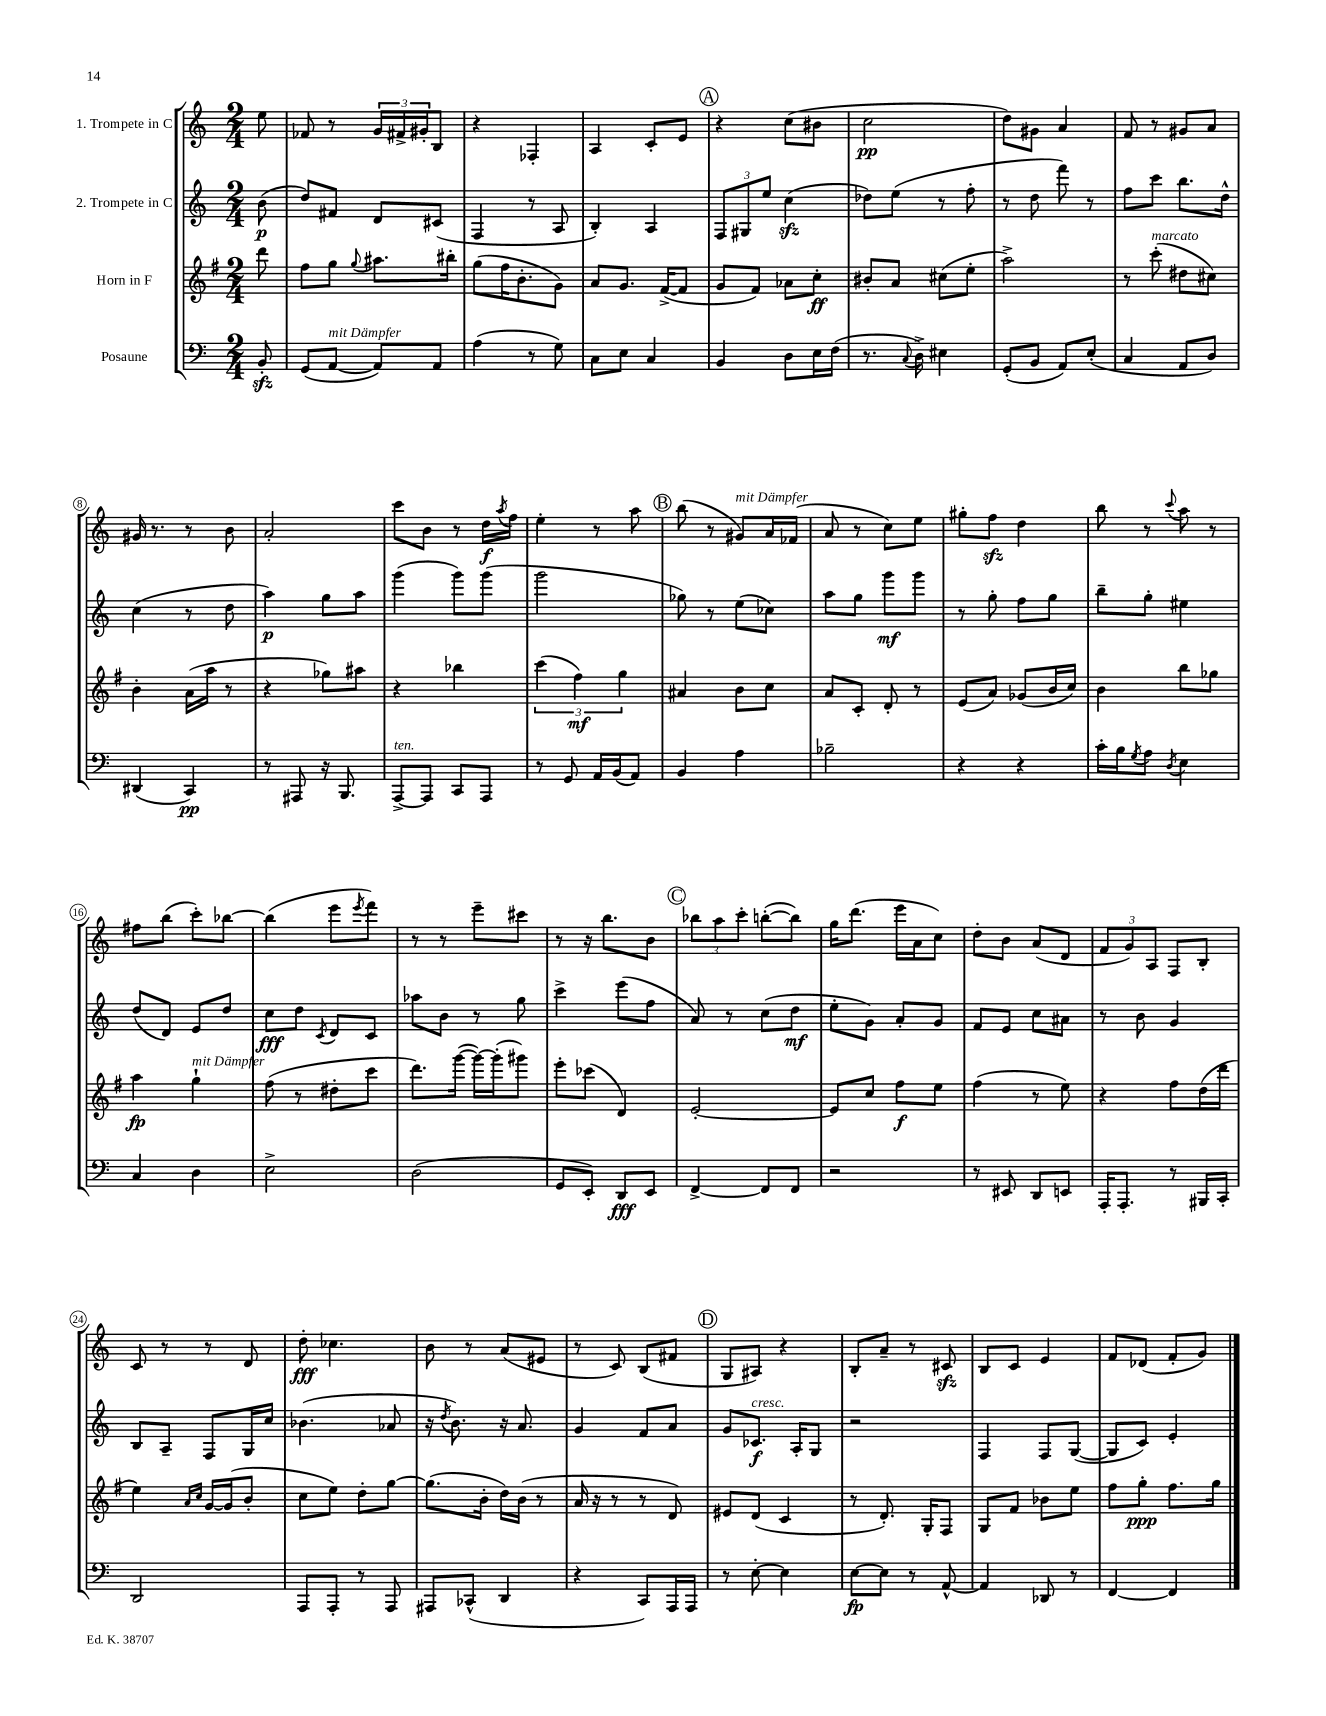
<<
\new StaffGroup <<
\new Staff = "s0" \with { instrumentName = "1. Trompete in C" } {
    \clef treble \key c \major \numericTimeSignature \time 2/4 \partial 8
    e''8 |
    fes'8 r8 \tuplet 3/2 { g'16 fis'16-> gis'16-. } b8 |
    r4 fes4-. |
    a4 c'8-. e'8 |
    \mark \markup { \circle "A" } r4 c''8( bis'8 |
    c''2\pp |
    d''8) gis'8 a'4 |
    f'8 r8 gis'8 a'8 |
    gis'16 r8. r8 b'8 |
    a'2-. |
    c'''8 b'8 r8 d''16\f \acciaccatura { a''8 } f''16 |
    e''4-. r8 a''8 |
    \mark \markup { \circle "B" } b''8( r8 gis'8^\markup { \italic "mit Dämpfer" }) a'16 fes'16( |
    a'8 r8 c''8) e''8 |
    gis''8-. f''8\sfz d''4 |
    b''8 r8 \appoggiatura { c'''8 } a''8 r8 |
    fis''8 b''8( c'''8-.) bes''8~ |
    bes''4( e'''8 \acciaccatura { e'''8 } f'''8) |
    r8 r8 e'''8-- cis'''8 |
    r8 r16 b''8. b'8 |
    \mark \markup { \circle "C" } \tuplet 3/2 { bes''8 a''8 c'''8-. } b''8~-.( b''8) |
    g''16 d'''8.( e'''16 a'16 c''8) |
    d''8-. b'8 a'8( d'8 |
    \tuplet 3/2 { f'8 g'8) a8 } f8 b8-. |
    c'8 r8 r8 d'8 |
    d''8-.\fff ces''4. |
    b'8 r8 a'8( eis'8 |
    r8 c'8) b8( fis'8 |
    \mark \markup { \circle "D" } g8 ais8) r4 |
    b8-. a'8-- r8 cis'8\sfz |
    b8 c'8 e'4 |
    f'8 des'8( f'8-. g'8) \bar "|." |
}
\new Staff = "s1" \with { instrumentName = "2. Trompete in C" } {
    \clef treble \key c \major \numericTimeSignature \time 2/4 \partial 8
    b'8\p( |
    d''8) fis'8 d'8 cis'8( |
    f4 r8 a8 |
    b4-.) a4 |
    \mark \markup { \circle "A" } \tuplet 3/2 { f8 gis8 e''8 } c''4\sfz( |
    des''8) e''8( r8 f''8-. |
    r8 d''8 f'''8) r8 |
    f''8 c'''8 b''8. d''16-^ |
    c''4( r8 d''8 |
    a''4\p) g''8 a''8 |
    g'''4( g'''8) g'''8( |
    g'''2 |
    \mark \markup { \circle "B" } ges''8) r8 e''8( ces''8) |
    a''8 g''8 g'''8\mf g'''8 |
    r8 g''8-. f''8 g''8 |
    b''8-- g''8-. eis''4 |
    d''8( d'8) e'8 d''8 |
    c''8\fff d''8 \acciaccatura { c'8 } d'8 c'8 |
    aes''8 b'8 r8 g''8 |
    c'''4-> e'''8( f''8 |
    \mark \markup { \circle "C" } a'8) r8 c''8( d''8\mf |
    e''8-. g'8) a'8-. g'8 |
    f'8 e'8 c''8 ais'8 |
    r8 b'8 g'4 |
    b8 a8-- f8 g16 c''16 |
    bes'4.( aes'8 |
    r16 \acciaccatura { d''8 } b'8.) r16 a'8. |
    g'4 f'8 a'8 |
    \mark \markup { \circle "D" } g'8 ces'8.\f^\markup { \italic "cresc." } a16-. g8 |
    r2 |
    f4 f8 g8~( |
    g8 c'8) e'4-. \bar "|." |
}
\new Staff = "s2" \with { instrumentName = "Horn in F" } {
    \clef treble \key g \major \numericTimeSignature \time 2/4 \partial 8
    d'''8 |
    fis''8 g''8 \appoggiatura { g''8 } ais''8. bis''16-. |
    g''8( fis''16 b'8.-. g'8) |
    a'8 g'8. fis'16~->( fis'8 |
    \mark \markup { \circle "A" } g'8 fis'8) aes'8 c''8-.\ff |
    bis'8-. a'8 cis''8( e''8-. |
    a''2->) |
    r8 c'''8-.^\markup { \italic "marcato" }( dis''8 cis''8) |
    b'4-. a'16( a''16 r8 |
    r4 ges''8) ais''8 |
    r4 bes''4 |
    \tuplet 3/2 { c'''4( fis''4\mf) g''4 } |
    \mark \markup { \circle "B" } ais'4 b'8 c''8 |
    a'8 c'8-. d'8-. r8 |
    e'8( a'8) ges'8( b'16 c''16) |
    b'4 b''8 ges''8 |
    a''4\fp g''4-!^\markup { \italic "mit Dämpfer" } |
    fis''8( r8 dis''8-. c'''8 |
    d'''8.) g'''16~( g'''16~) g'''16-.( gis'''8) |
    e'''8-. ces'''8( d'4) |
    \mark \markup { \circle "C" } e'2~-. |
    e'8 c''8 fis''8\f e''8 |
    fis''4( r8 e''8) |
    r4 fis''8 d''16( d'''16 |
    e''4) \grace { a'16 c''16 } g'16~ g'16( b'8-. |
    c''8 e''8) d''8-. g''8~ |
    g''8.( b'16-. d''16) b'16( r8 |
    a'16 r16 r8 r8 d'8) |
    \mark \markup { \circle "D" } eis'8 d'8( c'4 |
    r8 d'8.-.) g16-. fis8 |
    g8 fis'8 bes'8 e''8 |
    fis''8 g''8-.\ppp fis''8. g''16 \bar "|." |
}
\new Staff = "s3" \with { instrumentName = "Posaune" } {
    \clef bass \key c \major \numericTimeSignature \time 2/4 \partial 8
    b,8-.\sfz |
    g,8( a,8~^\markup { \italic "mit Dämpfer" } a,8) a,8 |
    a4( r8 g8) |
    c8 e8 c4 |
    \mark \markup { \circle "A" } b,4 d8 e16 f16( |
    r8. \appoggiatura { c8 } d16->) eis4 |
    g,8-.( b,8 a,8) e8-.( |
    c4 a,8 d8) |
    dis,4( c,4\pp) |
    r8 ais,,8 r16 b,,8. |
    a,,8~->^\markup { \italic "ten." } a,,8 c,8 a,,8 |
    r8 g,8 a,16 b,16( a,8) |
    \mark \markup { \circle "B" } b,4 a4 |
    bes2-- |
    r4 r4 |
    c'16-. b16 \acciaccatura { g8 } a8 \acciaccatura { d8 } e4 |
    c4 d4 |
    e2-> |
    d2( |
    g,8 e,8-.) d,8\fff e,8 |
    \mark \markup { \circle "C" } f,4~-> f,8 f,8 |
    r2 |
    r8 eis,8 d,8 e,8 |
    a,,16-. a,,8.-. r8 bis,,16 c,16-. |
    d,2 |
    a,,8 a,,8-. r8 a,,8 |
    ais,,8 ces,8-^( d,4 |
    r4 c,8) a,,16 a,,16 |
    \mark \markup { \circle "D" } r8 e8~-. e4 |
    e8~\fp e8 r8 a,8~-^ |
    a,4 des,8 r8 |
    f,4~ f,4 \bar "|." |
}
>>
>>
\layout { \context { \Score \override BarNumber.stencil = #(make-stencil-circler 0.1 0.3 ly:text-interface::print) } }
